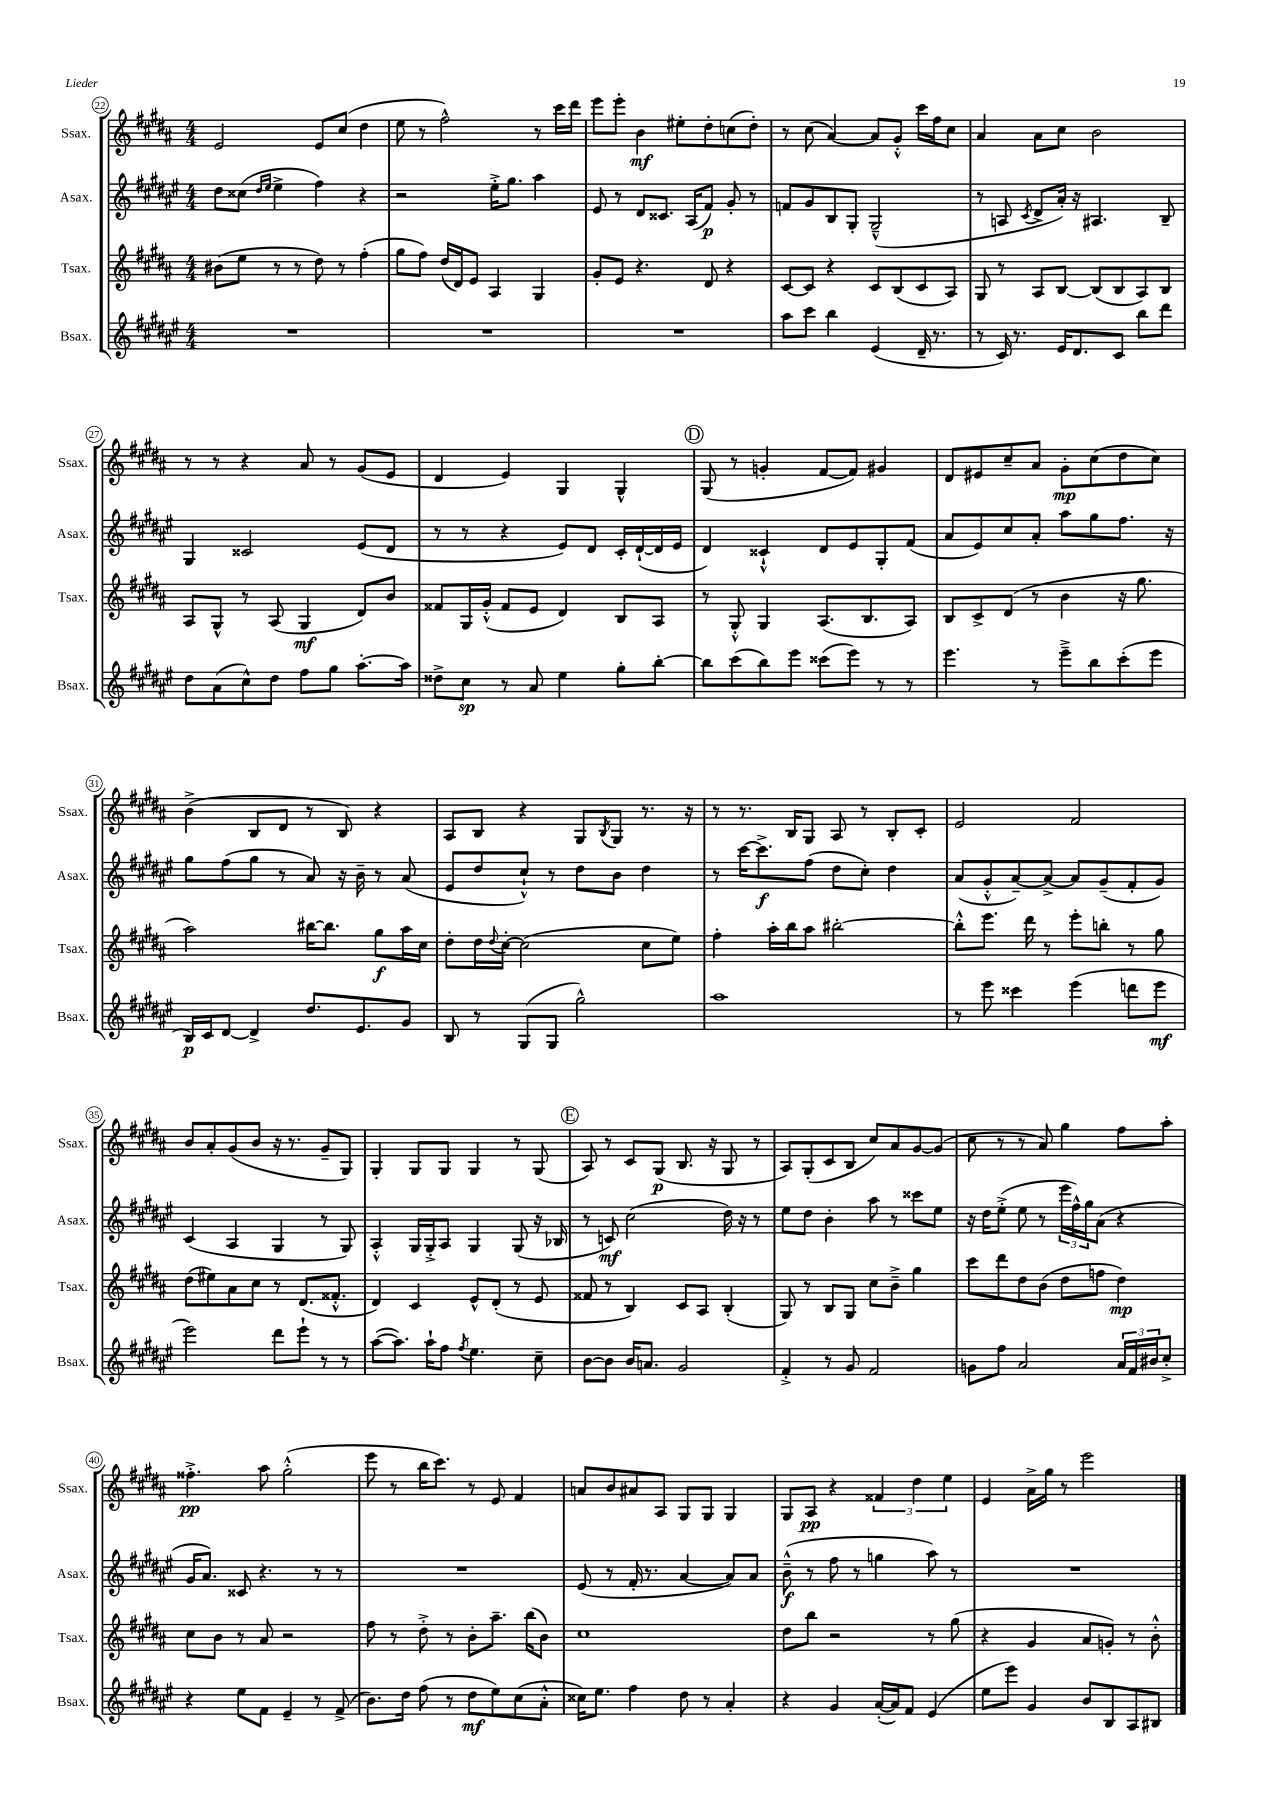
<<
\new StaffGroup <<
\new Staff = "s0" \with { instrumentName = "Ssax." shortInstrumentName = "Ssax." } {
    \clef treble \key b \major \numericTimeSignature \time 4/4
    e'2 e'8 cis''8( dis''4 |
    e''8 r8 fis''2-^) r8 cis'''16 dis'''16 |
    e'''8 e'''8-. b'4\mf eis''8-. dis''8-. c''8( dis''8-.) |
    r8 cis''8( ais'4~) ais'8 gis'8-.-^ cis'''16 fis''16 cis''8 |
    ais'4 ais'8 cis''8 b'2 |
    r8 r8 r4 ais'8 r8 gis'8( e'8 |
    dis'4 e'4) gis4 gis4-^ |
    \mark \markup { \circle "D" } gis8( r8 g'4-. fis'8~ fis'8) gis'4 |
    dis'8 eis'8 cis''8-- ais'8 gis'8-.\mp cis''8( dis''8 cis''8) |
    b'4->( b8 dis'8 r8 b8) r4 |
    ais8 b8 r4 gis8 \acciaccatura { b8 } gis8 r8. r16 |
    r8 r8. b16 gis8 ais8 r8 b8-. cis'8-. |
    e'2 fis'2 |
    b'8 ais'8-. gis'8( b'8 r16 r8. gis'8-- gis8) |
    gis4-. gis8 gis8 gis4 r8 gis8( |
    \mark \markup { \circle "E" } ais8) r8 cis'8 gis8\p( b8. r16 gis8 r8 |
    ais8) gis8-.( cis'8 b8 cis''8) ais'8 gis'8~ gis'8( |
    cis''8 r8 r8 ais'8) gis''4 fis''8 ais''8-. |
    fisis''4.-.->\pp ais''8 gis''2-.-^( |
    e'''8 r8 b''16 cis'''8.) r8 e'8 fis'4 |
    a'8 b'8 ais'8 ais8 gis8 gis8 gis4 |
    gis8 ais8\pp r4 \tuplet 3/2 { fisis'4 dis''4 e''4 } |
    e'4 ais'16-> gis''16 r8 e'''2 \bar "|." |
}
\new Staff = "s1" \with { instrumentName = "Asax." shortInstrumentName = "Asax." } {
    \clef treble \key fis \major \numericTimeSignature \time 4/4
    dis''8 cisis''8( \grace { dis''16 eis''16 } eis''4-> fis''4) r4 |
    r2 eis''16-.-> gis''8. ais''4 |
    eis'8 r8 dis'8 cisis'8. ais16( fis'8\p) gis'8-. r8 |
    f'8 gis'8 b8 gis8-. gis2---^( |
    r8 a8 \acciaccatura { cis'8 } dis'8-> ais'16-.) r16 ais4. b8-- |
    gis4 cisis'2 eis'8( dis'8 |
    r8 r8 r4 eis'8) dis'8 cis'16-. dis'16~-!( dis'16 eis'16 |
    \mark \markup { \circle "D" } dis'4) cisis'4-!-^ dis'8 eis'8 gis8-. fis'8( |
    ais'8 eis'8) cis''8 ais'8-. ais''8 gis''8 fis''8. r16 |
    gis''8 fis''8( gis''8 r8 ais'8) r16 b'16-- r8 ais'8( |
    eis'8 dis''8 cis''8-!-^) r8 dis''8 b'8 dis''4 |
    r8 cis'''16~ cis'''8.->\f fis''8( dis''8 cis''8-.) dis''4 |
    ais'8( gis'8-.-^ ais'8~--) ais'8~-> ais'8 gis'8--( fis'8-. gis'8) |
    cis'4( ais4 gis4 r8 gis8) |
    ais4-.-^ gis16 gis16-.-> ais8 gis4 gis8( r16 bes16 |
    \mark \markup { \circle "E" } r8 c'8\mf) cis''2( dis''16) r16 r8 |
    eis''8 dis''8 b'4-. ais''8 r8 cisis'''8 eis''8 |
    r16 dis''16 eis''8-.->( eis''8 r8 \tuplet 3/2 { eis'''16 fis''16-^) gis''16 } ais'8( r4 |
    gis'16 ais'8.) cisis'8 r4. r8 r8 |
    R1 |
    eis'8( r8 fis'16-. r8. ais'4~ ais'8) ais'8 |
    b'8---^\f( r8 fis''8 r8 g''4 ais''8) r8 |
    R1 \bar "|." |
}
\new Staff = "s2" \with { instrumentName = "Tsax." shortInstrumentName = "Tsax." } {
    \clef treble \key b \major \numericTimeSignature \time 4/4
    bis'8( e''8 r8 r8 dis''8) r8 fis''4-.( |
    gis''8 fis''8) dis''16( dis'16) e'8 ais4 gis4 |
    gis'8-. e'8 r4. dis'8 r4 |
    cis'8~ cis'8 r4 cis'8 b8( cis'8 ais8) |
    gis8 r8 ais8 b8~ b8( b8 ais8) b8 |
    ais8 gis8-^ r8 ais8( gis4\mf dis'8) b'8 |
    fisis'8 gis16 gis'16-.-^( fisis'8 e'8 dis'4) b8 ais8 |
    \mark \markup { \circle "D" } r8 gis8-.-^ gis4 ais8.( b8. ais8) |
    b8 cis'8-> dis'8( r8 b'4 r16 gis''8. |
    ais''2) bis''16~ bis''8. gis''8\f ais''16 cis''16 |
    dis''8-. dis''16 \appoggiatura { dis''8 } cis''16~-. cis''2( cis''8 e''8) |
    fis''4-. ais''16-. b''16 ais''8 bis''2~-. |
    bis''8-.-^ e'''8. dis'''16 r8 e'''8-. b''8-. r8 gis''8 |
    dis''8( eis''8) ais'8 cis''8 r8 dis'8.( fisis'8.-.-^ |
    dis'4) cis'4 e'8-^ dis'8-.( r8 e'8 |
    \mark \markup { \circle "E" } fisis'8 r8 b4) cis'8 ais8 b4-.( |
    gis8) r8 b8 gis8 cis''8 b'8---> gis''4 |
    cis'''8 dis'''8 dis''8 b'8( dis''8 f''8 dis''4\mp) |
    cis''8 b'8 r8 ais'8 r2 |
    fis''8 r8 dis''8-.-> r8 b'8-. ais''8.-- b''16( b'8) |
    cis''1 |
    dis''8 b''8 r2 r8 gis''8( |
    r4 gis'4 ais'8 g'8-.) r8 b'8-.-^ \bar "|." |
}
\new Staff = "s3" \with { instrumentName = "Bsax." shortInstrumentName = "Bsax." } {
    \clef treble \key fis \major \numericTimeSignature \time 4/4
    R1 |
    R1 |
    R1 |
    ais''8 cis'''8 b''4 eis'4( dis'16-- r8. |
    r8 cis'16) r8. eis'16 dis'8. cis'8 b''8 dis'''8 |
    dis''8 ais'8( cis''8-^) dis''8 fis''8 gis''8 ais''8.~-. ais''16 |
    disis''8-> cis''8\sp r8 ais'8 eis''4 gis''8-. b''8~-. |
    \mark \markup { \circle "D" } b''8 cis'''8( b''8) eis'''8 cisis'''8( eis'''8) r8 r8 |
    eis'''4. r8 eis'''8---> b''8 cis'''8-.( eis'''8 |
    b16\p) cis'16 dis'8~ dis'4-> dis''8. eis'8. gis'8 |
    b8 r8 gis8( gis8 gis''2-^) |
    ais''1 |
    r8 eis'''8 cisis'''4 eis'''4( d'''8 eis'''8\mf |
    eis'''2) dis'''8 eis'''8-! r8 r8 |
    ais''8~( ais''8.) ais''16-! fis''8 \acciaccatura { fis''8 } eis''4. cis''8-- |
    \mark \markup { \circle "E" } b'8~ b'8 b'16 a'8. gis'2 |
    fis'4-.-> r8 gis'8 fis'2 |
    g'8 fis''8 ais'2 \tuplet 3/2 { ais'16 fis'16 bis'16 } cis''8-.-> |
    r4 eis''8 fis'8 eis'4-- r8 fis'8->( |
    b'8.) dis''16 fis''8( r8 dis''8\mf eis''8) cis''8( ais'8-.-^ |
    cisis''16) eis''8. fis''4 dis''8 r8 ais'4-. |
    r4 gis'4 ais'16~-.( ais'16) fis'8 eis'4( |
    eis''8 eis'''8) gis'4 b'8 b8 ais8 bis8 \bar "|." |
}
>>
>>
\layout { \context { \Score currentBarNumber = #22 \override BarNumber.stencil = #(make-stencil-circler 0.1 0.3 ly:text-interface::print) } }
